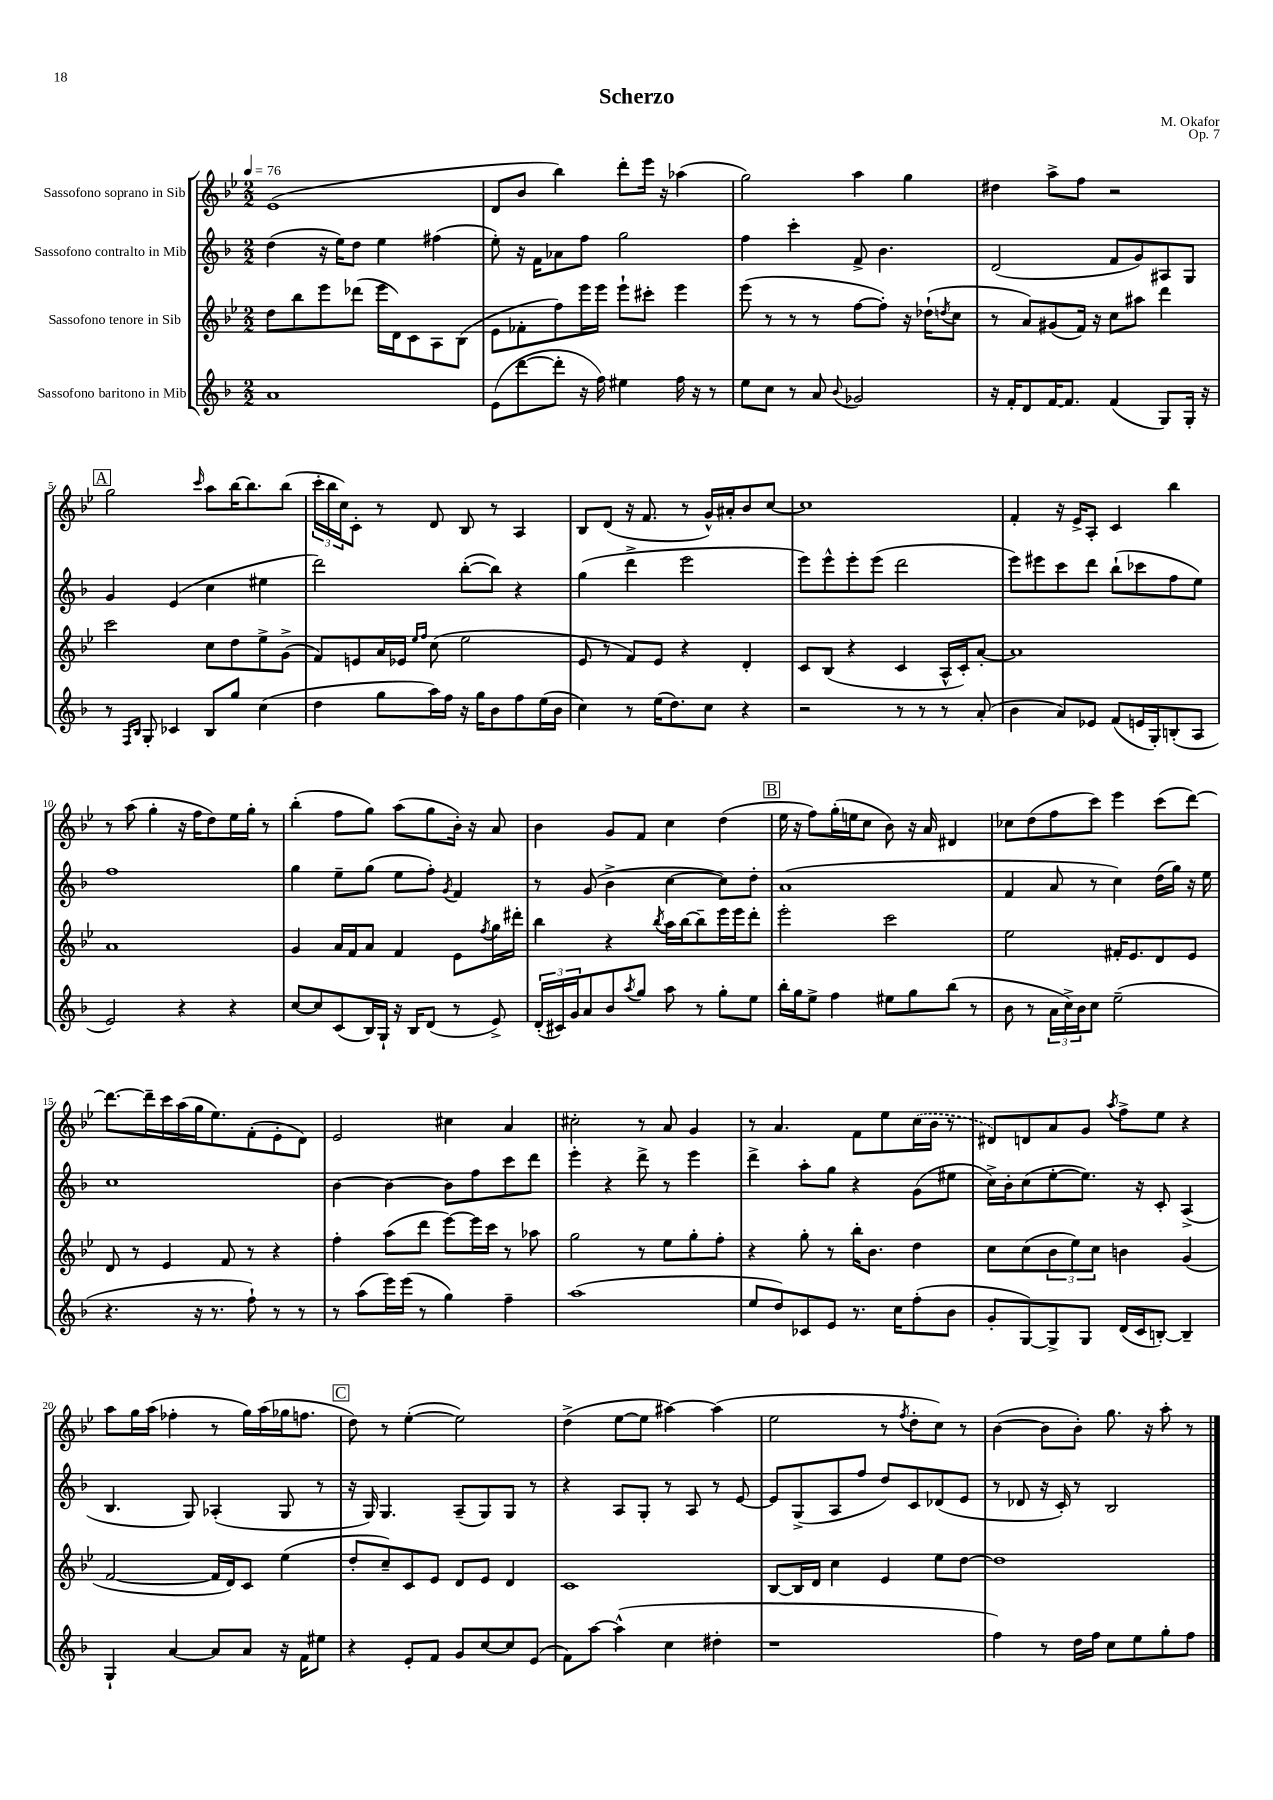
\header { title = "Scherzo" composer = "M. Okafor" opus = "Op. 7" }
<<
\new StaffGroup <<
\new Staff = "s0" \with { instrumentName = "Sassofono soprano in Sib" } {
    \clef treble \key bes \major \numericTimeSignature \time 2/2 \tempo 4 = 76
    ees'1( |
    d'8 bes'8 bes''4) d'''8-. ees'''16 r16 aes''4( |
    g''2) a''4 g''4 |
    dis''4 a''8-> f''8 r2 |
    \mark \markup { \box "A" } g''2 \grace { c'''16 } a''8 bes''16~ bes''8. bes''8( |
    \tuplet 3/2 { c'''16-. bes''16 c''16) } c'8-. r8 d'8 bes8 r8 a4 |
    bes8 d'8( r16 f'8. r8 g'16-^) ais'16-. bes'8 c''8~ |
    c''1 |
    f'4-. r16 ees'16-> a8-. c'4 bes''4 |
    r8 a''8( g''4-. r16 f''16 d''8) ees''16 g''16-. r8 |
    bes''4-.( f''8 g''8) a''8( g''8 bes'16-.) r16 a'8 |
    bes'4 g'8 f'8 c''4 d''4( |
    \mark \markup { \box "B" } ees''16 r16 f''8) g''16-.( e''16 c''8 bes'8) r16 a'16 dis'4 |
    ces''8 d''8( f''8 c'''8) ees'''4 c'''8( d'''8~) |
    d'''8.~ d'''16-- c'''16 a''16( g''16 ees''8.) f'8-.( ees'8-. d'8) |
    ees'2 cis''4 a'4 |
    cis''2-. r8 a'8 g'4 |
    r8 a'4. f'8 ees''8 \once \slurDashed c''16( bes'16 r8 |
    dis'8) d'8 a'8 g'8 \acciaccatura { a''8 } f''8-> ees''8 r4 |
    a''8 g''16 a''16( fes''4-. r8 g''16) a''16( ges''16 f''8. |
    \mark \markup { \box "C" } d''8) r8 ees''4~-.( ees''2) |
    d''4->( ees''8~ ees''8 ais''4~) ais''4( |
    ees''2 r8 \acciaccatura { f''8 } d''8-. c''8) r8 |
    bes'4~( bes'8 bes'8-.) g''8. r16 a''8-. r8 \bar "|." |
}
\new Staff = "s1" \with { instrumentName = "Sassofono contralto in Mib" } {
    \clef treble \key f \major \numericTimeSignature \time 2/2
    d''4( r16 e''16) d''8 e''4 fis''4( |
    e''8-.) r16 f'16 aes'8 f''8 g''2 |
    f''4 c'''4-. f'8-> bes'4. |
    d'2( f'8 g'8) ais8 g8 |
    \mark \markup { \box "A" } g'4 e'4( c''4 eis''4 |
    d'''2) bes''8~-.( bes''8) r4 |
    g''4( d'''4-> e'''2 |
    e'''8) e'''8-^ e'''8-. e'''8( d'''2 |
    e'''8) eis'''8 c'''8 d'''8 bes''8-!( ces'''8 f''8 e''8) |
    f''1 |
    g''4 e''8-- g''8( e''8 f''8-.) \acciaccatura { g'8 } f'4 |
    r8 g'8( bes'4-> c''4~ c''8) d''8-. |
    \mark \markup { \box "B" } a'1( |
    f'4 a'8 r8 c''4) d''16( g''16) r16 e''16 |
    c''1 |
    bes'4~ bes'4~ bes'8 f''8 c'''8 d'''8 |
    e'''4-. r4 d'''8-> r8 e'''4 |
    d'''4-> a''8-. g''8 r4 g'8( eis''8 |
    c''16->) bes'16-. c''8( e''8~-. e''8.) r16 c'8-. a4->( |
    bes4. g8) aes4-.( g8 r8 |
    \mark \markup { \box "C" } r16 g16) g4. a8--( g8) g8 r8 |
    r4 a8 g8-. r8 a8 r8 e'8~ |
    e'8 g8->( a8 f''8 d''8) c'8 des'8( e'8 |
    r8 des'8 r16 c'16-.) r8 bes2 \bar "|." |
}
\new Staff = "s2" \with { instrumentName = "Sassofono tenore in Sib" } {
    \clef treble \key bes \major \numericTimeSignature \time 2/2
    d''8 bes''8 ees'''8 des'''8( ees'''16 d'16) c'8 a8 bes8( |
    ees'8 fes'8-. f''8) ees'''16 ees'''16 ees'''8-! cis'''8-. ees'''4 |
    ees'''8( r8 r8 r8 f''8~ f''8-.) r16 des''16-!( \acciaccatura { d''8 } c''8 |
    r8 a'8) gis'8( f'16) r16 c''8 ais''8 d'''4 |
    \mark \markup { \box "A" } c'''2 c''8 d''8 ees''8-> g'8->( |
    f'8) e'8 a'16 ees'16 \grace { ees''16 f''16 } c''8( ees''2 |
    ees'8 r8 f'8) ees'8 r4 d'4-. |
    c'8 bes8( r4 c'4 a16-^ c'16-.) a'8~-. |
    a'1 |
    a'1 |
    g'4 a'16 f'16 a'8 f'4 ees'8 \acciaccatura { f''8 } g''16 dis'''16-. |
    bes''4 r4 \acciaccatura { bes''8 } a''16 bes''16~ bes''8-- ees'''16 ees'''16 d'''8-. |
    \mark \markup { \box "B" } ees'''2-. c'''2 |
    ees''2 fis'16-. ees'8. d'8 ees'8 |
    d'8 r8 ees'4 f'8 r8 r4 |
    f''4-. a''8( d'''8 ees'''8~) ees'''16 c'''16 r8 aes''8 |
    g''2 r8 ees''8 g''8-. f''8-. |
    r4 g''8-. r8 bes''16-. bes'8. d''4 |
    c''8 c''8( \tuplet 3/2 { bes'8 ees''8) c''8 } b'4 g'4( |
    f'2~ f'16 d'16) c'8 ees''4( |
    \mark \markup { \box "C" } d''8-. c''8--) c'8 ees'8 d'8 ees'8 d'4 |
    c'1 |
    bes8~ bes16 d'16 c''4 ees'4 ees''8 d''8~ |
    d''1 \bar "|." |
}
\new Staff = "s3" \with { instrumentName = "Sassofono baritono in Mib" } {
    \clef treble \key f \major \numericTimeSignature \time 2/2
    a'1 |
    e'8( d'''8~ d'''8-. r16 f''16) eis''4 f''16 r16 r8 |
    e''8 c''8 r8 a'8 \appoggiatura { bes'8 } ges'2 |
    r16 f'16-. d'8 f'16~ f'8. f'4( g8) g16-. r16 |
    \mark \markup { \box "A" } r8 \grace { f16 bes16 } g8-. ces'4 bes8 g''8 c''4( |
    d''4 g''8 a''16) f''16 r16 g''16 bes'8 f''8 e''16( bes'16 |
    c''4) r8 e''16( d''8.) c''8 r4 |
    r2 r8 r8 r8 a'8-.( |
    bes'4 a'8) ees'8 f'8( e'16 g16-.) b8-.( a8 |
    e'2) r4 r4 |
    c''8~ c''8 c'8( bes16) g16-! r16 bes16 d'8( r8 e'8->) |
    \tuplet 3/2 { d'16-.( cis'16) g'16 } a'8 bes'8 \acciaccatura { a''8 } g''8 a''8 r8 g''8-. e''8 |
    \mark \markup { \box "B" } bes''16-. g''16 e''8-> f''4 eis''8 g''8 bes''8( r8 |
    bes'8 r8 \tuplet 3/2 { a'16 c''16->) bes'16 } c''8 e''2--( |
    r4. r16 r8. f''8-!) r8 r8 |
    r8 a''8( e'''16) e'''16( r8 g''4) f''4-- |
    a''1( |
    e''8 d''8) ces'8 e'8 r8. c''16 f''8-.( bes'8 |
    g'8-. g8~) g8-> g8 d'16( c'16 b8~-.) b4-- |
    g4-! a'4~ a'8 a'8 r16 f'16 eis''8 |
    \mark \markup { \box "C" } r4 e'8-. f'8 g'8 c''8~ c''8 e'8( |
    f'8) a''8~ a''4-^( c''4 dis''4-. |
    r1 |
    f''4) r8 d''16 f''16 c''8 e''8 g''8-. f''8 \bar "|." |
}
>>
>>
